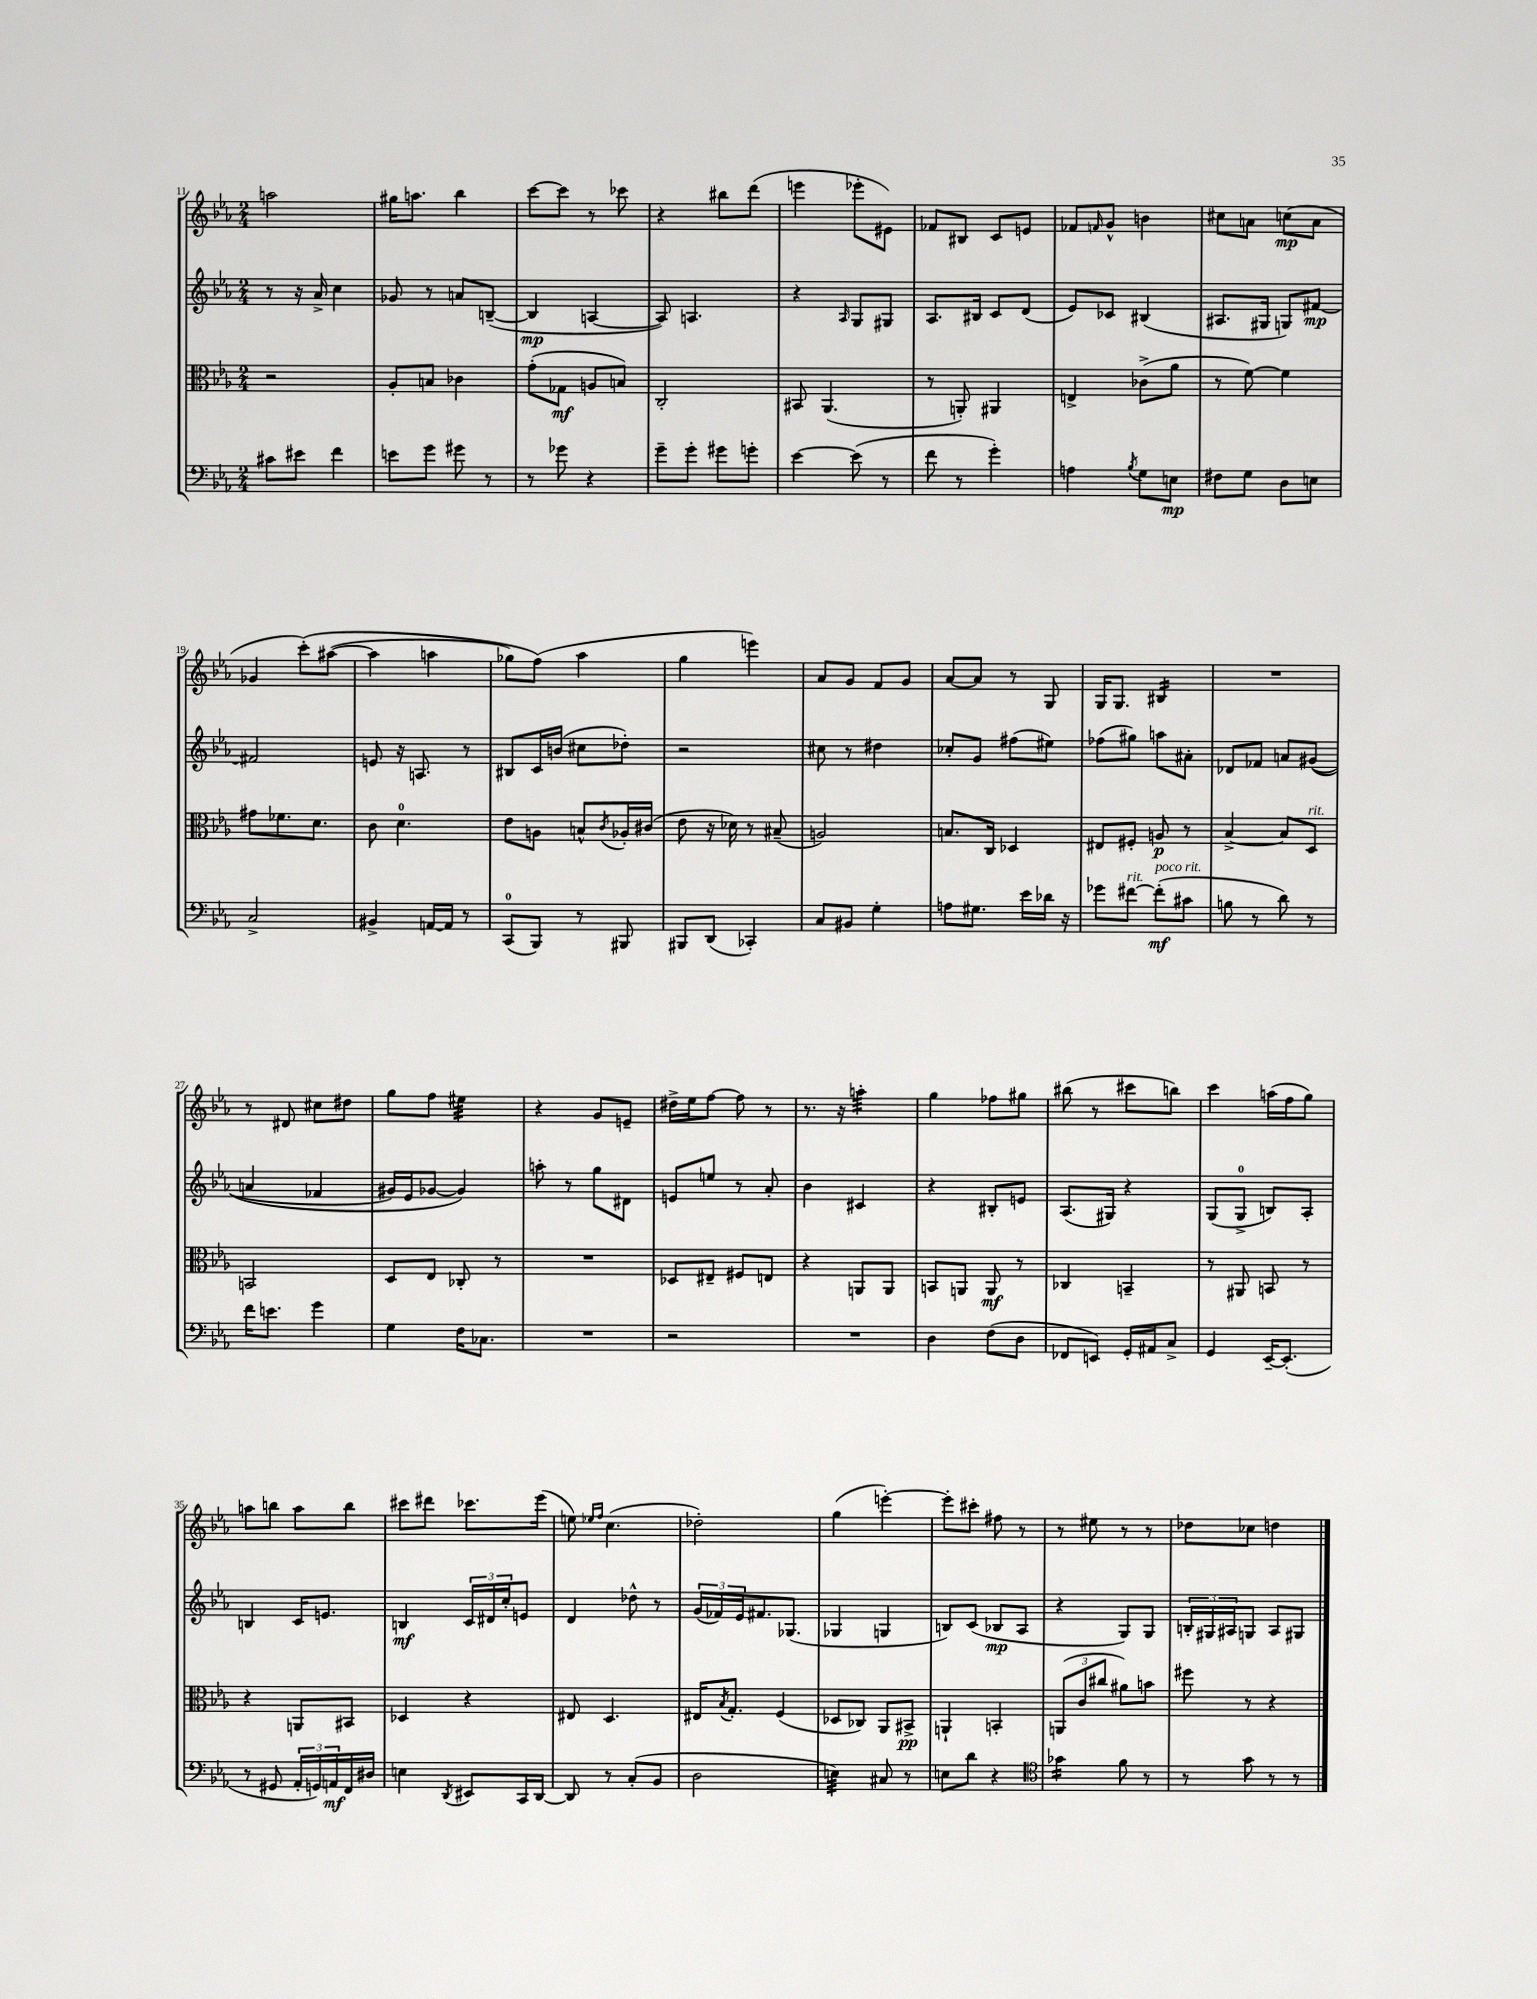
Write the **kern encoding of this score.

**kern	**kern	**kern	**kern
*staff4	*staff3	*staff2	*staff1
*clefF4	*clefC3	*clefG2	*clefG2
*k[b-e-a-]	*k[b-e-a-]	*k[b-e-a-]	*k[b-e-a-]
*M2/4	*M2/4	*M2/4	*M2/4
8c#\L	2r	8r	2aa\
8e#\J	.	16r	.
.	.	16a-^/	.
4f\	.	4cc\	.
=	=	=	=
8e\L	8A-'/L	8g-/	16gg#\LK
.	.	.	8.aa\J
8g\J	8B/J	8r	.
8g#\	4c-\	8a/L	4bb-\
8r	.	([8B~/J	.
=	=	=	=
8r	(8g'\L	4B/]	[8ccc\L
8g-\	8G-\J	.	8ccc\]J
4r	8A/L	[4A/	8r
.	8B/J)	.	8ccc-\
=	=	=	=
8g~\L	2C'/	8A/])	4r
8g'\J	.	4.A/	.
8g#\L	.	.	8bb#\L
8g'\J	.	.	(8ddd\J
=	=	=	=
[4e-\	8BB#/	4r	4eee\
.	(4.AA-/	.	.
.	.	16qqA-/	.
(8e-\]	.	8G/L	8eee-'\L
8r	.	8G#/J	8e#\J)
=	=	=	=
8f\	8r	8.A-/L	8f-/L
8r	8AA'/)	.	8B#/J
.	.	16B#/Jk	.
4g'\)	4AA#/	8c/L	8c/L
.	.	(8d/J	8e/J
=	=	=	=
4A\	4E^/	8e-/L)	8f-/L
.	.	.	16qqf/
.	.	8c-/J	8g^^/J
8qB-/	.	.	.
8G\L	(8c-^\L	(4B#/	4b\
8E\J	8a-\J	.	.
=	=	=	=
8F#\L	8r	8.A#/L	8cc#\L
8G\J	[8f\)	.	8a\J
.	.	16G#/Jk	.
8D\L	4f\]	8G/L)	(8cc\L
8E\J	.	[8f#/J	8a\J
=	=	=	=
2C^/	8g#\L	2f#/]	4g-/
.	8.f-\	.	.
.	.	.	&(8ccc'\L)
.	8.d\J	.	.
.	.	.	([8aa#\J
=	=	=	=
4BB#^/	8c\	8e/	4aa#\]
.	4.d\	16r	.
.	.	8.A/	.
[16AA/LL	.	.	4aa\
16AA/]JJ	.	.	.
8r	.	8r	.
=	=	=	=
(8CC/L	8e-\L	8B#/L	8gg-\L)
8BBB-/J)	8A\J	16c/L	(8ff\J&)
.	.	(16b/JJ	.
8r	8B^^/L	8cc#\L	4aa-\
.	8qc/	.	.
8BBB#/	16A-'/L	8dd-'\J)	.
.	(16c#/JJ	.	.
=	=	=	=
8BBB#/L	8e-\	2r	4gg\
(8DD/J	16r	.	.
.	16d-\)	.	.
4CC-'/)	8r	.	4eee\)
.	(8B#~/	.	.
=	=	=	=
8C/L	2A/)	8cc#\	8a-/L
8BB#/J	.	8r	8g/J
4G'\	.	4dd#\	8f/L
.	.	.	8g/J
=	=	=	=
8A\L	8.B/L	8cc-'/L	[8a-/L
8.G#\J	.	8g/J	8a-/]J
.	16C/Jk	.	.
.	4D-/	(8ff#\L	8r
16e-\LL	.	.	.
16d-\JJ	.	8ee#\J)	8G/
16r	.	.	.
=	=	=	=
8g-\L	8E#/L	(8ff-\L	16G/LK
.	.	.	8.G/J
[8f#\J	8F#'/J	8gg#\J)	.
(8f#'\]L	8A/	8aa\L	4B#/
8c#\J	8r	8a#'\J	.
=	=	=	=
8B\	[4B-^/	8d-/L	2r
8r	.	8f-/J	.
8d\)	8B-/]L	8a/L	.
8r	8D/J	&((8g#/J	.
=	=	=	=
16f\LK	2BB/	4a/	8r
8.e\J	.	.	.
.	.	.	8d#/
4g\	.	4f-/	8cc#\L
.	.	.	8dd#\J
=	=	=	=
4G\	8D/L	16g#/LL)	8gg\L
.	.	16e-/J	.
.	8E-/J	[8g-/J	8ff\J
16F\LK	8C-'/	4g-/]&)	4ee#\
8.C-\J	.	.	.
.	8r	.	.
=	=	=	=
2r	2r	8aa'\	4r
.	.	8r	.
.	.	8gg\L	8g/L
.	.	8d#\J	8e~/J
=	=	=	=
2r	8D-/L	8e/L	16dd#^\LL
.	.	.	16ee-\J
.	8E#~/J	8ee/J	[8ff\J
.	8F#/L	8r	8ff\]
.	8E/J	8a-'/	8r
=	=	=	=
2r	4r	4b-\	8.r
.	.	.	16r
.	8AA/L	4c#/	4aa'\
.	8AA/J	.	.
=	=	=	=
4D\	8BB/L	4r	4gg\
.	8AA/J	.	.
(8F\L	8AA/	8B#'/L	8ff-\L
8D\J	8r	8e/J	8gg#\J
=	=	=	=
8FF-/L	4C-/	(8.A-/L	(8bb#\
8EE/J)	.	.	8r
.	.	16G#/Jk)	.
16GG'/LL	4BB~/	4r	8ccc#\L
16AA#/J	.	.	.
8C^/J	.	.	8bb\J)
=	=	=	=
4GG/	8r	(8G/L	4ccc\
.	8AA#/	8G^/J	.
[16EE-~/LK	8BB/	8B/L)	(16aa\LL
(8.EE-'/]J	.	.	16ff\J
.	8r	8A-'/J	8gg\J)
=	=	=	=
8r	4r	4B/	8aa\L
8GG#/	.	.	8bb\J
24AA-'/LL	8AA/L	16c/LK	8aa\L
24GG/)	.	.	.
.	.	8.e/J	.
24AA/	.	.	.
16FF/	8BB#/J	.	8bb\J
16D#/JJ	.	.	.
=	=	=	=
4E\	4D-/	4B/	8ccc#\L
.	.	.	8ddd#\J
8qDD/	.	.	.
8EE#/L	4r	24c/LL	8.ccc-\L
.	.	24d#/	.
.	.	24cc'/J	.
16CC/L	.	8e/J	.
[16DD/JJ	.	.	(16eee-\Jk
=	=	=	=
8DD/]	8E#/	4d/	8ee\)
.	.	.	16qqee-/LL
.	.	.	16qqff/JJ
8r	4.D/	.	(4.cc\
(8C'/L	.	8dd-^^\	.
8BB-/J	.	8r	.
=	=	=	=
2D\	16E#/LK	(24g/LL	2dd-'\)
.	.	24f-/)	.
.	8qB-/	.	.
.	8.G'/J	.	.
.	.	24e-/J	.
.	.	8.f#/	.
.	(4F/	.	.
.	.	(8.G-/J	.
=	=	=	=
4E\)	8D-/L	4G-/	(4gg\
.	8C-/J)	.	.
8C#/	8AA-/L	4G/	[4eee'\)
8r	8BB#^/J	.	.
=	=	=	=
8E\L	4AA`/	8B/L)	8eee'\]L
8d\J	.	(8c/J	8ccc#'\J
4r	4BB'/	8B-/L	8ff#\
.	.	8A-/J	8r
=	=	=	=
*clefC4	*	*	*
4g-\	(12AA/L	4r	8r
.	12c/	.	.
.	.	.	8ee#\
.	12cc#/J	.	.
8f\	8a#\L)	8G/L)	8r
8r	8b\J	8G/J	8r
=	=	=	=
8r	8ff#\	24B'/LL	8dd-\L
.	.	24G#/	.
.	.	24A#/J	.
8g\	8r	8G/J	8cc-\J
8r	4r	8A#/L	4dd\
8r	.	8G#/J	.
==	==	==	==
*-	*-	*-	*-
